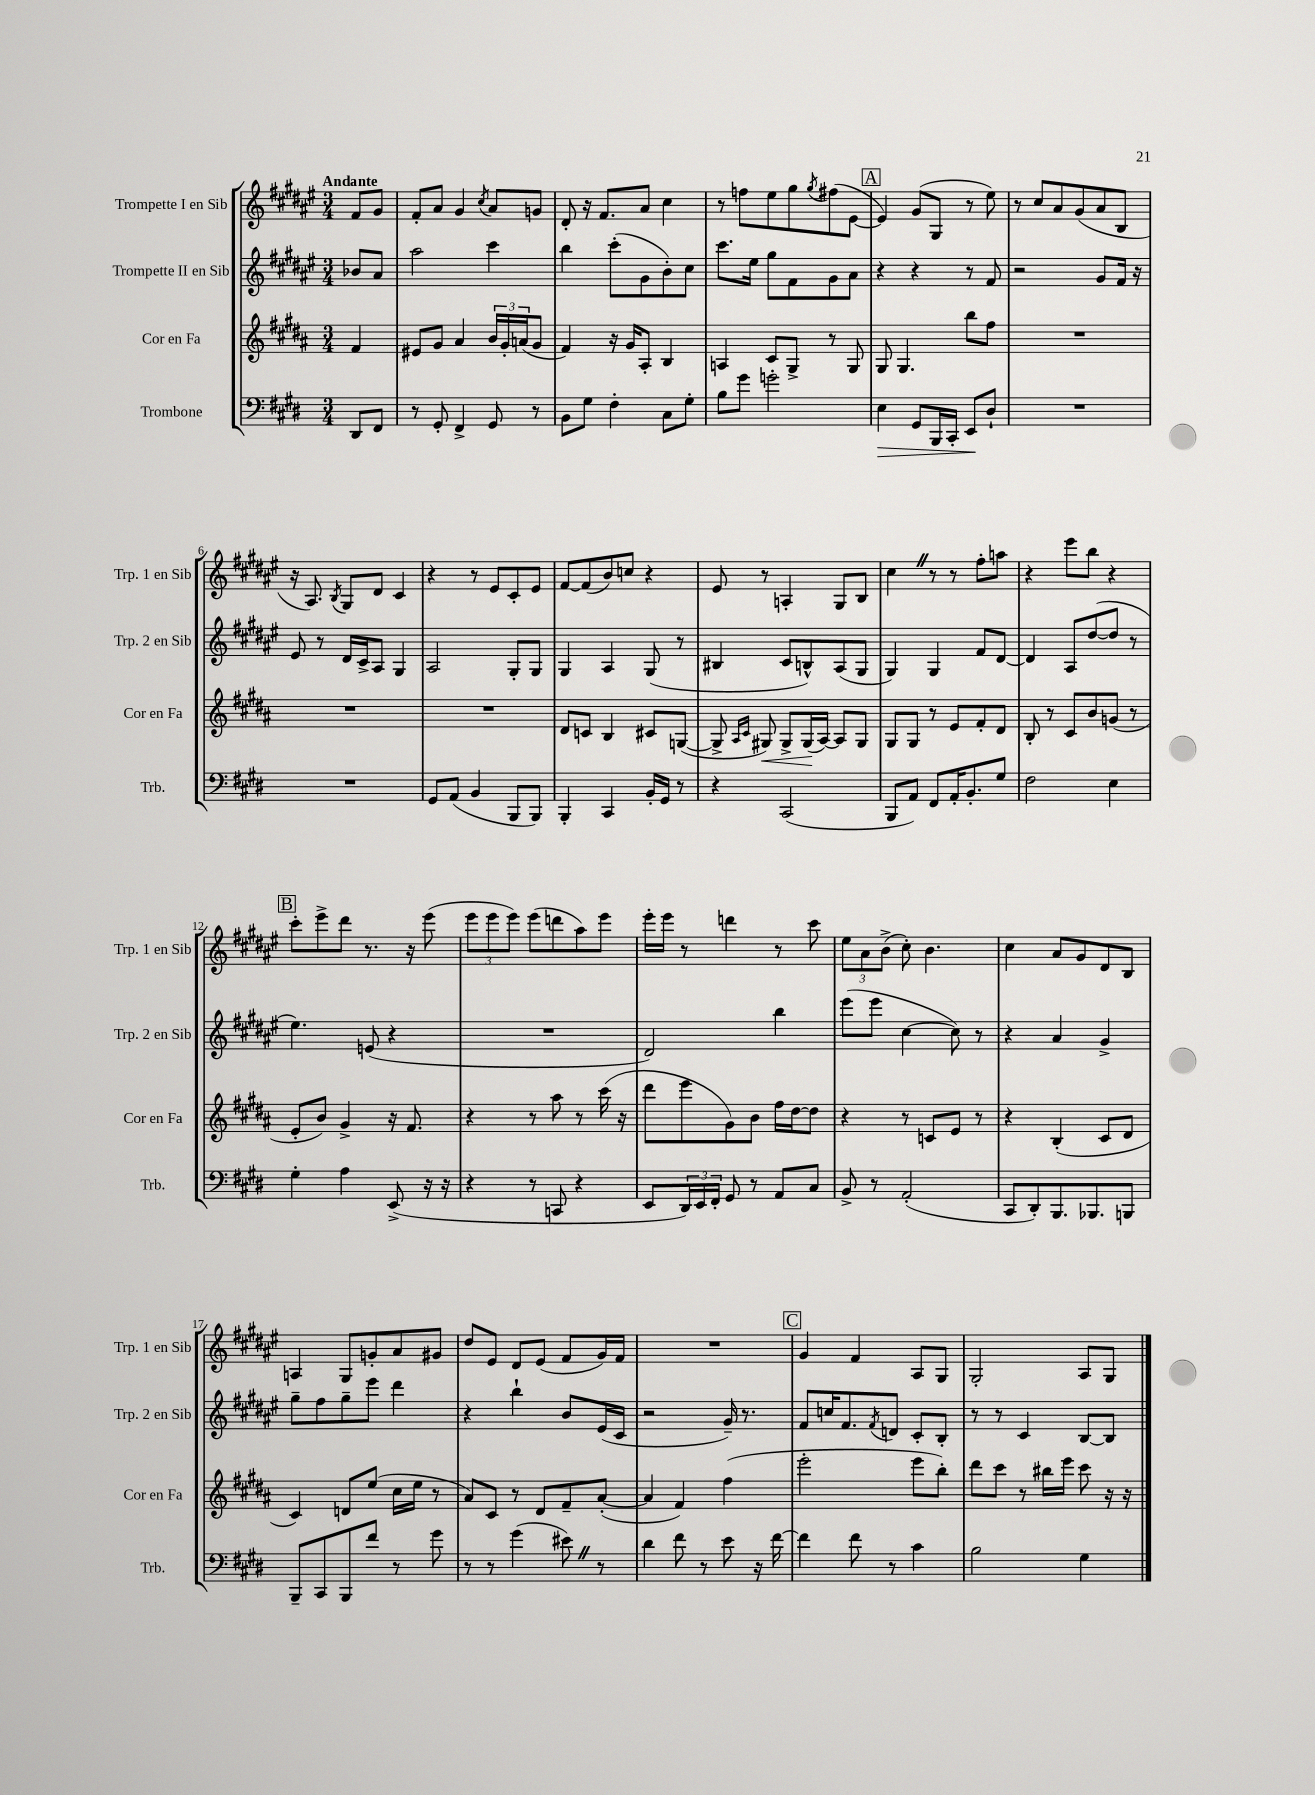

**kern	**dynam	**kern	**dynam	**kern	**kern
*part4	*part4	*part3	*part3	*part2	*part1
*staff4	*staff4	*staff3	*staff3	*staff2	*staff1
*I"Trombone	*	*I"Cor en Fa	*	*I"Trompette II en Sib	*I"Trompette I en Sib
*I'Trb.	*	*I'Cor en Fa	*	*I'Trp. 2 en Sib	*I'Trp. 1 en Sib
*clefF4	*	*clefG2	*	*clefG2	*clefG2
*k[f#c#g#d#]	*	*k[f#c#g#d#a#]	*	*k[f#c#g#d#a#e#]	*k[f#c#g#d#a#e#]
*M3/4	*	*M3/4	*	*M3/4	*M3/4
=	=	=	=	=	=
!	!	!	!	!	!LO:TX:a:B:t=Andante
8DD#/L	.	4f#/	.	8b-X/L	8f#/L
8FF#/J	.	.	.	8a#/J	8g#/J
=1	=1	=1	=1	=1	=1
8r	.	8e#X/L	.	2aa#\	8f#'/L
8GG#'/	.	8g#/J	.	.	8a#/J
4FF#^/	.	4a#/	.	.	4g#/
.	.	.	.	.	8qcc#/
8GG#/	.	24b/LL	.	4ccc#\	8a#/L
.	.	24g#'/	.	.	.
.	.	(24an/J	.	.	.
8r	.	8g#/J	.	.	8gn/J
=2	=2	=2	=2	=2	=2
8BB\L	.	4f#/)	.	4bb\	8d#'/
8G#\J	.	.	.	.	16r
.	.	.	.	.	8.f#/L
4F#'\	.	16r	.	(8ccc#'\L	.
.	.	16g#/KL	.	.	.
.	.	8A#'/J	.	8g#\	8a#/J
8C#\L	.	4B/	.	8b'\)	4cc#\
8G#'\J	.	.	.	8cc#\J	.
=3	=3	=3	=3	=3	=3
8B\L	.	4An/	.	8.ccc#\L	8r
8g#\J	.	.	.	.	8ffn\L
.	.	.	.	16ee#\Jk	.
2gn'\	.	8c#/L	.	8gg#\L	8ee#\
.	.	8G#^/J	.	8f#\	8gg#\
.	.	.	.	.	8qgg#/
.	.	8r	.	8g#\	(8ff#X\
.	.	8G#/	.	8a#\J	[8e#\J
!!LO:REH:place=s1:t=A
=4	=4	=4	=4	=4	=4
!	!LO:HP:b	!	!	!	!
4E\	>	8G#/	.	4r	4e#/])
.	.	4.G#/	.	.	.
8GG#/L	.	.	.	4r	(8g#/L
16BBB/L	.	.	.	.	8G#/J
16CC#'/JJ	.	.	.	.	.
8EE/L	.	8bb\L	.	8r	8r
8D#`/J	]	8ff#\J	.	8f#/	8ee#\)
=5	=5	=5	=5	=5	=5
2.r	.	2.r	.	2r	8r
.	.	.	.	.	8cc#/L
.	.	.	.	.	8a#/
.	.	.	.	.	(8g#/
.	.	.	.	8g#/L	8a#/
.	.	.	.	16f#/Jk	8B/J
.	.	.	.	16r	.
!!LO:LB:g=z
=6	=6	=6	=6	=6	=6
2.r	.	2.r	.	8e#/	16r
.	.	.	.	.	8.A#/)
.	.	.	.	8r	.
.	.	.	.	.	8qB/
.	.	.	.	16d#/LL	8G#/L
.	.	.	.	16c#^/J	.
.	.	.	.	8A#/J	8d#/J
.	.	.	.	4G#/	4c#/
=7	=7	=7	=7	=7	=7
8GG#/L	.	2.r	.	2A#/	4r
(8AA/J	.	.	.	.	.
4BB/	.	.	.	.	8r
.	.	.	.	.	8e#/L
8BBB/L	.	.	.	8G#'/L	8c#'/
8BBB/J)	.	.	.	8G#/J	8e#/J
=8	=8	=8	=8	=8	=8
4BBB'/	.	8d#/L	.	4G#/	[8f#/L
.	.	8cn/J	.	.	(8f#/]
4CC#/	.	4B/	.	4A#/	8b/)
.	.	.	.	.	8ccn/J
16BB'/LL	.	8c#X/L	.	(8G#/	4r
16GG#/JJ	.	.	.	.	.
8r	.	([8Gn/J	.	8r	.
=9	=9	=9	=9	=9	=9
4r	.	8G^/]	.	4B#X/	8e#/
.	.	16qqA#/LL	.	.	.
.	.	16qqc#/JJ	.	.	.
!	!	!	!LO:HP:b	!	!
.	.	8G#X/)	<	.	8r
(2CC#/	.	8G#^/L	.	8c#/L	4An'/
.	.	(16G#/L	.	8Bn^^/)	.
.	.	[16A#/JJ)	[	.	.
.	.	8A#/L]	.	(8A#/	8G#/L
.	.	8G#/J	.	8G#/J	8B/J
=10	=10	=10	=10	=10	=10
8BBB/L	.	8G#/L	.	4G#/)	4cc#Z\
8AA/J)	.	8G#/J	.	.	.
8FF#/L	.	8r	.	4G#/	8r
16AA'/K	.	8e/L	.	.	8r
8.BB'/	.	.	.	.	.
.	.	8f#'/	.	8f#/L	8ff#'\L
8G#/J	.	8d#/J	.	[8d#/J	8aan\J
=11	=11	=11	=11	=11	=11
2F#\	.	8B'/	.	4d#/]	4r
.	.	8r	.	.	.
.	.	8c#/L	.	8A#/L	8eee#\L
.	.	8b/	.	([8dd#/	8bb\J
4E\	.	(8gn/J	.	8dd#/J]	4r
.	.	8r	.	8r	.
!!LO:LB:g=z
!!LO:REH:place=s1:t=B
=12	=12	=12	=12	=12	=12
4G#'\	.	8e'/L	.	4.ee#\)	8ccc#'\L
.	.	8b/J)	.	.	8eee#^\
4A\	.	4g#^/	.	.	8ddd#\J
.	.	.	.	(8en/	8.r
(8EE^/	.	16r	.	4r	.
.	.	8.f#/	.	.	16r
16r	.	.	.	.	(8eee#\
16r	.	.	.	.	.
=13	=13	=13	=13	=13	=13
4r	.	4r	.	2.r	12eee#\L
.	.	.	.	.	12eee#\
.	.	.	.	.	12eee#\J)
8r	.	8r	.	.	(8eee#\L
8CCn/	.	8aa#\	.	.	8dddn\
4r	.	8r	.	.	8aa#\)
.	.	(16ccc#\	.	.	8eee#\J
.	.	16r	.	.	.
=14	=14	=14	=14	=14	=14
8EE/L	.	8ddd#\L	.	2d#/)	16eee#'\LL
.	.	.	.	.	16eee#\JJ
24DD#/L)	.	8eee\	.	.	8r
24EE/	.	.	.	.	.
24FF#'/JJ	.	.	.	.	.
8GG#/	.	8g#\)	.	.	4dddn\
8r	.	8b\J	.	.	.
8AA/L	.	16ff#\LL	.	4bb\	8r
.	.	[16dd#\J	.	.	.
8C#/J	.	8dd#\J]	.	.	8ccc#\
=15	=15	=15	=15	=15	=15
8BB^/	.	4r	.	(8eee#\L	12ee#\L
.	.	.	.	.	12a#\
8r	.	.	.	8eee#\J	.
.	.	.	.	.	(12b^\J
(2AA'/	.	8r	.	[4cc#\	8cc#'\)
.	.	8cn/L	.	.	4.b\
.	.	8e/J	.	8cc#\])	.
.	.	8r	.	8r	.
=16	=16	=16	=16	=16	=16
8CC#/L	.	4r	.	4r	4cc#\
8DD#'/)	.	.	.	.	.
8.BBB/	.	(4B'/	.	4a#/	8a#/L
.	.	.	.	.	8g#/
8.BBB-X/	.	.	.	.	.
.	.	8c#/L	.	4g#^/	8d#/
8BBBn/J	.	8d#/J	.	.	8B/J
!!LO:LB:g=z
=17	=17	=17	=17	=17	=17
8BBB~/L	.	4c#/)	.	8gg#~\L	4An/
8CC#/	.	.	.	8ff#\	.
8BBB/	.	8dn/L	.	8gg#~\	8G#/L
8f#/J	.	(8ee/J	.	8eee#\J	8gn'/
8r	.	16cc#\LL	.	4ddd#\	8a#/
.	.	16ee\JJ	.	.	.
8g#\	.	8r	.	.	8g#X/J
=18	=18	=18	=18	=18	=18
8r	.	8a#/L)	.	4r	8dd#/L
8r	.	8c#/J	.	.	8e#/J
(4g#\	.	8r	.	4bb`\	8d#/L
.	.	8d#/L	.	.	(8e#/J
8e#XZ\)	.	8f#~/	.	8b/L	8f#/L
8r	.	([8a#'/J	.	(16e#/L	16g#/L)
.	.	.	.	16c#/JJ	16f#/JJ
=19	=19	=19	=19	=19	=19
4d#\	.	4a#/]	.	2r	2.r
8f#\	.	4f#/)	.	.	.
8r	.	.	.	.	.
8e\	.	(4ff#\	.	16g#~/)	.
.	.	.	.	8.r	.
16r	.	.	.	.	.
[16f#\	.	.	.	.	.
!!LO:REH:place=s1:t=C
=20	=20	=20	=20	=20	=20
4f#\]	.	2eee'\	.	8f#/L	4g#/
.	.	.	.	16ccn/K	.
.	.	.	.	8.f#/	.
8f#\	.	.	.	.	4f#/
.	.	.	.	8qf#/	.
8r	.	.	.	8dn/J	.
4c#\	.	8eee\L	.	8c#'/L	8A#/L
.	.	8bb'\J)	.	8B'/J	8G#/J
=21	=21	=21	=21	=21	=21
2B\	.	8ddd#\L	.	8r	2G#'/
.	.	8ccc#\J	.	8r	.
.	.	8r	.	4c#/	.
.	.	16bb#X\LL	.	.	.
.	.	16eee\JJ	.	.	.
4G#\	.	8ccc#\	.	[8B/L	8A#/L
.	.	16r	.	8B/J]	8G#/J
.	.	16r	.	.	.
==	==	==	==	==	==
*-	*-	*-	*-	*-	*-
